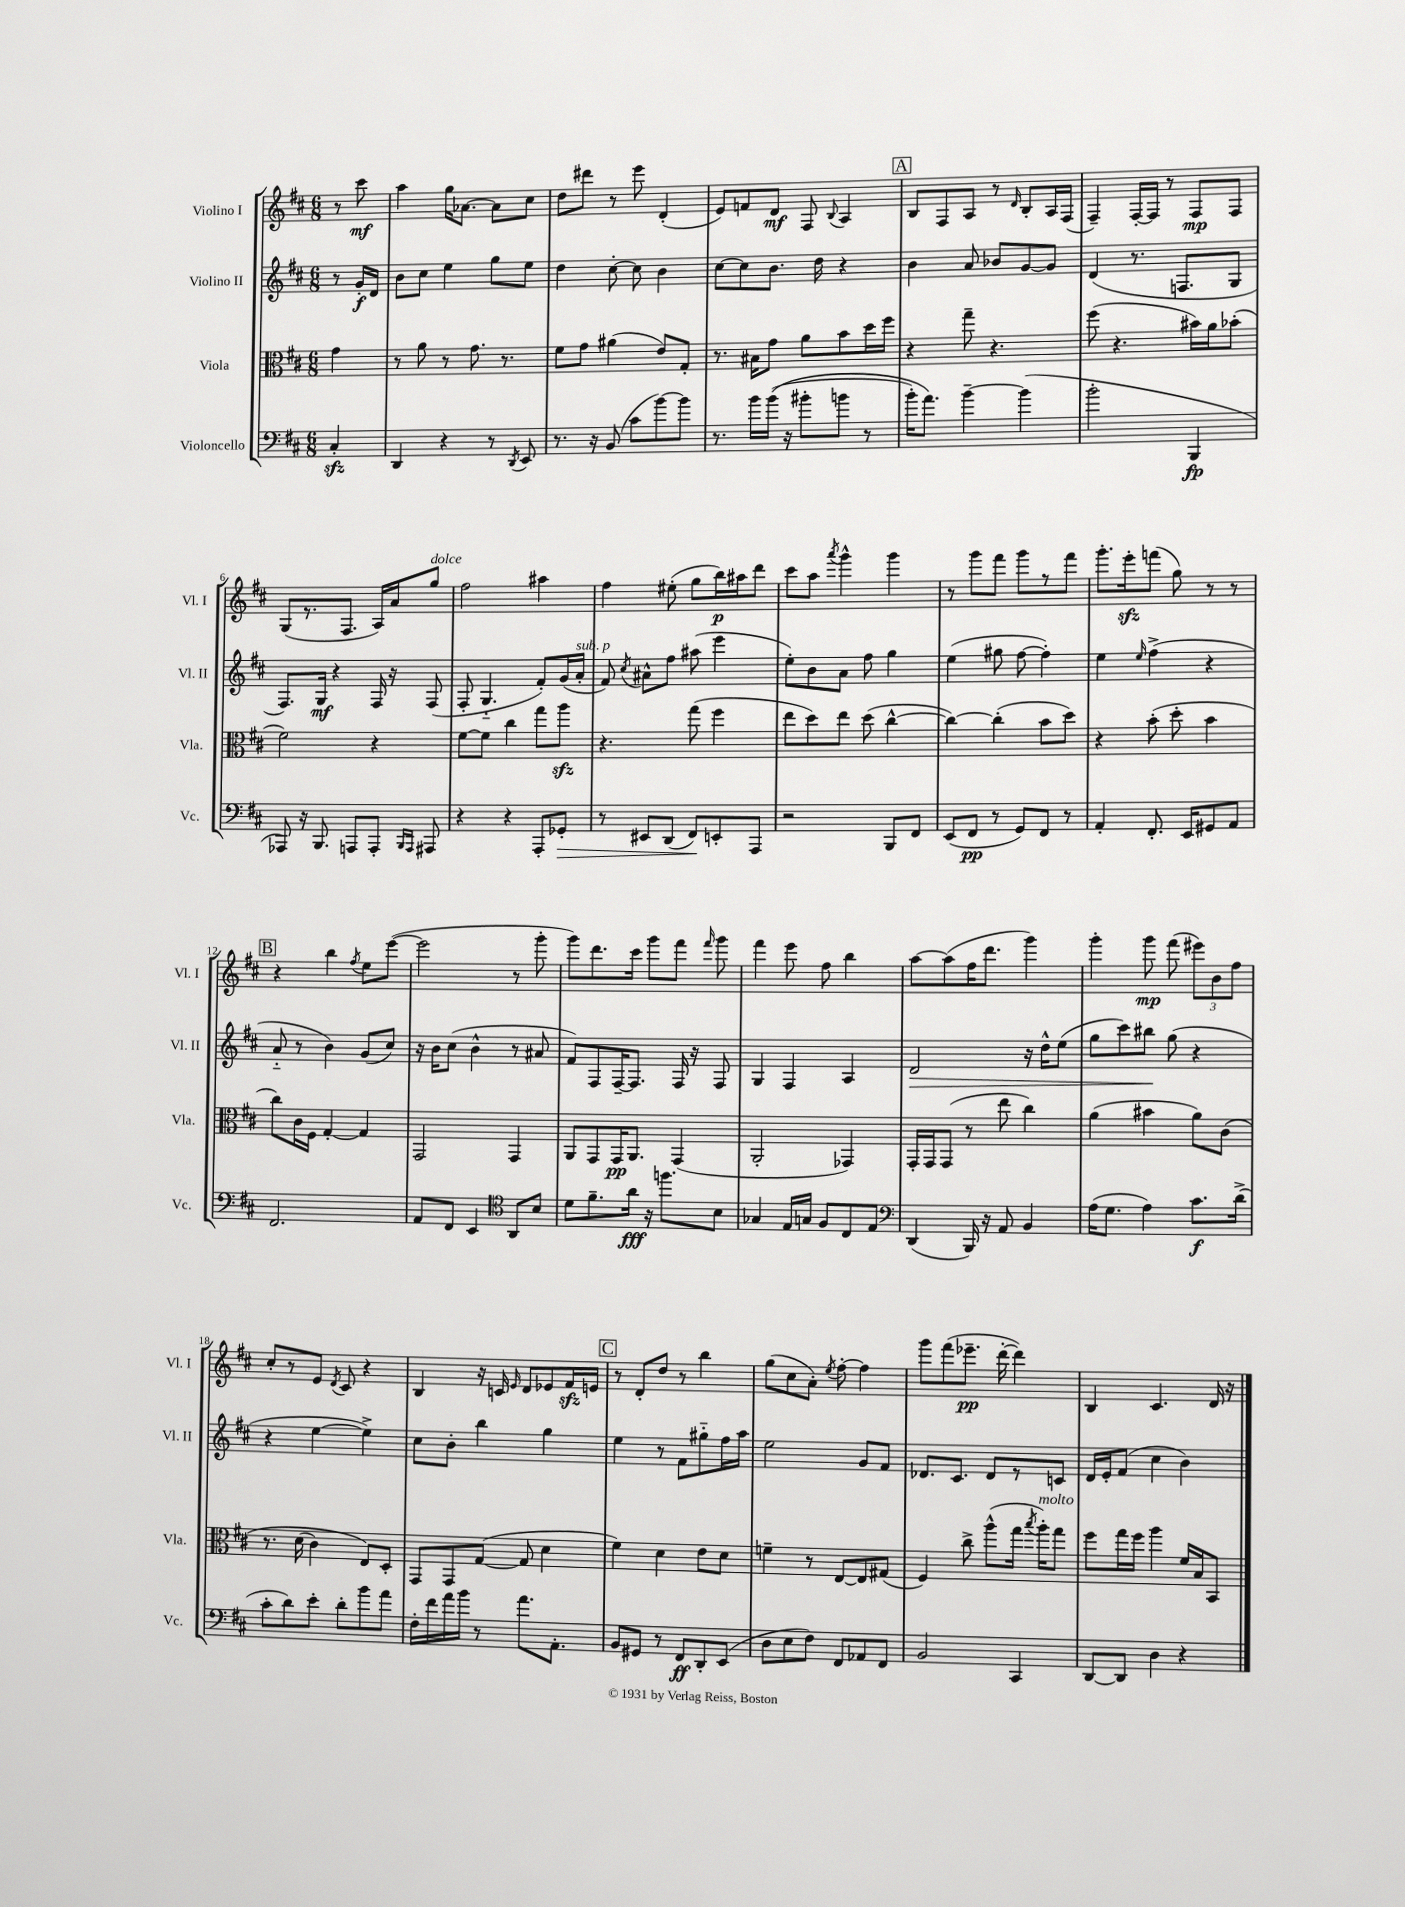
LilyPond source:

<<
\new StaffGroup <<
\new Staff = "s0" \with { instrumentName = "Violino I" shortInstrumentName = "Vl. I" } {
    \clef treble \key d \major \numericTimeSignature \time 6/8 \partial 4
    \autoBeamOff r8 cis'''8\mf |
    a''4 g''16[ aes'8.]~ aes'8[ cis''8] |
    d''8[ dis'''8] r8 e'''8 d'4-.( |
    e'8[) f'8 d'8]\mf fis8 \appoggiatura { b8 } a4 |
    \mark \markup { \box "A" } b8[ fis8 a8] r8 \grace { d'16 } b8[-. a16 fis16]( |
    fis4--) fis16[~-. fis16] r8 fis8[\mp fis8] |
    g8[( r8. fis8.] a16[) a'16 g''8]^\markup { \italic "dolce" } |
    fis''2 ais''4 |
    fis''4 eis''8-.( g''8[ b''16\p) ais''16 d'''8] |
    cis'''8[ a''8] \acciaccatura { a'''8 } g'''4-^ g'''4 |
    r8 g'''8[ fis'''8] g'''8[ r8 fis'''8] |
    g'''8.[-. e'''16-.\sfz f'''8]( g''8) r8 r8 |
    \mark \markup { \box "B" } r4 b''4 \acciaccatura { fis''8 } e''8[ e'''8]~( |
    e'''2 r8 g'''8-. |
    g'''8[) d'''8. cis'''16] g'''8[ fis'''8] \grace { fis'''16 } g'''8 |
    fis'''4 e'''8 fis''8 b''4 |
    a''8[~ a''8( fis''16 d'''8.] g'''4) |
    g'''4-. g'''8\mp fis'''8( \tuplet 3/2 { eis'''8[) b'8 fis''8] } |
    cis''8[-. r8 e'8] \acciaccatura { d'8 } cis'8 r4 |
    b4 r16 c'16 \grace { e'16 } d'8[ ees'8 fis'16\sfz e'16] |
    \mark \markup { \box "C" } r8 d'8[-. d''8] r8 b''4 |
    g''8[( cis''8 a'8]-.) \acciaccatura { e''8 } fis''8~-. fis''4 |
    g'''8[ fis'''8( ees'''8.]--\pp d'''16~-. d'''4) |
    b4 cis'4. d'16 r16 \bar "|." |
}
\new Staff = "s1" \with { instrumentName = "Violino II" shortInstrumentName = "Vl. II" } {
    \clef treble \key d \major \numericTimeSignature \time 6/8 \partial 4
    \autoBeamOff r8 g'16[-.\f d'16] |
    b'8[ cis''8] e''4 g''8[ e''8] |
    d''4 cis''8~-. cis''8 b'4 |
    cis''8[~ cis''8 b'8.] d''16 r4 |
    \mark \markup { \box "A" } b'4 a'8 bes'8[ g'8~ g'8] |
    d'4( r8. f8.[ g8] |
    fis8.[) g16]\mf r4 fis16 r16 fis8( |
    fis8-. g4.-_ fis'8[-.) g'16( a'16]-.^\markup { \italic "sub. p" } |
    fis'8) \acciaccatura { cis''8 } ais'8[-^ fis''8] ais''8( e'''4 |
    e''8[-.) b'8 a'8] fis''8 g''4 |
    e''4( gis''8 fis''8~ fis''4-.) |
    e''4 \grace { e''16 } fis''4->( r4 |
    \mark \markup { \box "B" } a'8-_ r8 b'4) g'8[( cis''8]) |
    r16 b'16[ cis''8]( b'4-^ r8 ais'8 |
    fis'8[) fis8 fis16~-- fis8.] fis16 r16 fis8 |
    g4 fis4 a4 |
    d'2\> r16 d''16[-^ e''8]( |
    g''8[ cis'''8) bis''8]\! g''8( r4 |
    r4 e''4~ e''4->) |
    cis''8[ b'8]-. b''4 g''4 |
    \mark \markup { \box "C" } e''4 r8 fis'8[ gis''8-_ fis''16 a''16] |
    e''2 g'8[ fis'8] |
    des'8.[ cis'8.] des'8[ r8 c'8] |
    d'16[ e'16-. fis'8]( cis''4 b'4) \bar "|." |
}
\new Staff = "s2" \with { instrumentName = "Viola" shortInstrumentName = "Vla." } {
    \clef alto \key d \major \numericTimeSignature \time 6/8 \partial 4
    \autoBeamOff g'4 |
    r8 a'8 r8 g'8. r8. |
    fis'8[ g'8] ais'4( e'8[) g8]-. |
    r8. bis16[ g'8] a'8[ b'8 d''16 fis''16] |
    \mark \markup { \box "A" } r4 g''8-- r4. |
    fis''8( r4. bis'16[) a'16 bes'8]-.( |
    fis'2) r4 |
    fis'8[~ fis'8] cis''4 g''8[ a''8]\sfz |
    r4. g''8( fis''4 |
    e''8[ d''8) e''8] d''8( cis''4~-^ |
    cis''4~) cis''4-.( b'8[ d''8]) |
    r4 b'8-.( d''8-. b'4 |
    \mark \markup { \box "B" } cis''8[) cis'16 fis16] g4~-. g4 |
    g,2 g,4 |
    a,8[ g,8 g,16\pp a,8.] g,4( |
    a,2-. ges,4) |
    g,16[-. g,16 g,8]( r8 e''8 cis''4) |
    a'4( bis'4 a'8[) cis'8]\( |
    r8. d'16( cis'4) e8[\) d8]-. |
    g,8[ g,8 g8]~( g8 d'4 |
    \mark \markup { \box "C" } fis'4) d'4 e'8[ d'8] |
    f'4-- r8 e8[~ e8 gis8]( |
    fis4) cis''8-> a''8[-^( g''16] \acciaccatura { b''8 } a''16[-.^\markup { \italic "molto" }) g''8] |
    fis''8[ g''16 fis''16] a''4 fis'16[ b16 b,8] \bar "|." |
}
\new Staff = "s3" \with { instrumentName = "Violoncello" shortInstrumentName = "Vc." } {
    \clef bass \key d \major \numericTimeSignature \time 6/8 \partial 4
    \autoBeamOff cis4-.\sfz |
    d,4 r4 r8 \acciaccatura { d,8 } e,8 |
    r8. r16 b,8( cis'8[ b'8~) b'8] |
    r8. b'16[ b'16](\( r16 bis'8[-. b'8] r8 |
    \mark \markup { \box "A" } b'16[-.) a'8.]\) b'4~-- b'4( |
    b'2-. b,,4\fp |
    aes,,8) r16 b,,8. a,,8[ a,,8]-. \grace { b,,16[ a,,16] } ais,,8 |
    r4 r4 a,,8[-. ges,8]-.\> |
    r8 eis,8[ d,8]( fis,8[\!) e,8-. a,,8] |
    r2 b,,8[ fis,8] |
    e,8[( fis,8]\pp r8 g,8[) fis,8] r8 |
    a,4-. fis,8.-. e,16[ gis,8 a,8] |
    \mark \markup { \box "B" } fis,2. |
    a,8[ fis,8] e,4 \clef tenor a,8[ b8] |
    d'8[ fis'8.-- a'16]\fff r16 f''8.[ b8] |
    ges4 e16[ g16] fis8[ cis8 e8] |
    \clef bass d,4( b,,16) r16 a,8 b,4 |
    a16[( g8.] a4) cis'8.[\f d'16]->( |
    cis'8[-. d'8) e'8]-. d'8[-. b'8 a'8] |
    fis16[-. fis'16 a'16 b'16] r8 a'8.[ a,8.]-. |
    \mark \markup { \box "C" } b,8[ gis,8] r8 fis,8[\ff d,8-. e,8]( |
    d8[ e8 fis8]) fis,8[ aes,8 fis,8] |
    b,2 cis,4 |
    d,8[~ d,8] d4 r4 \bar "|." |
}
>>
>>
